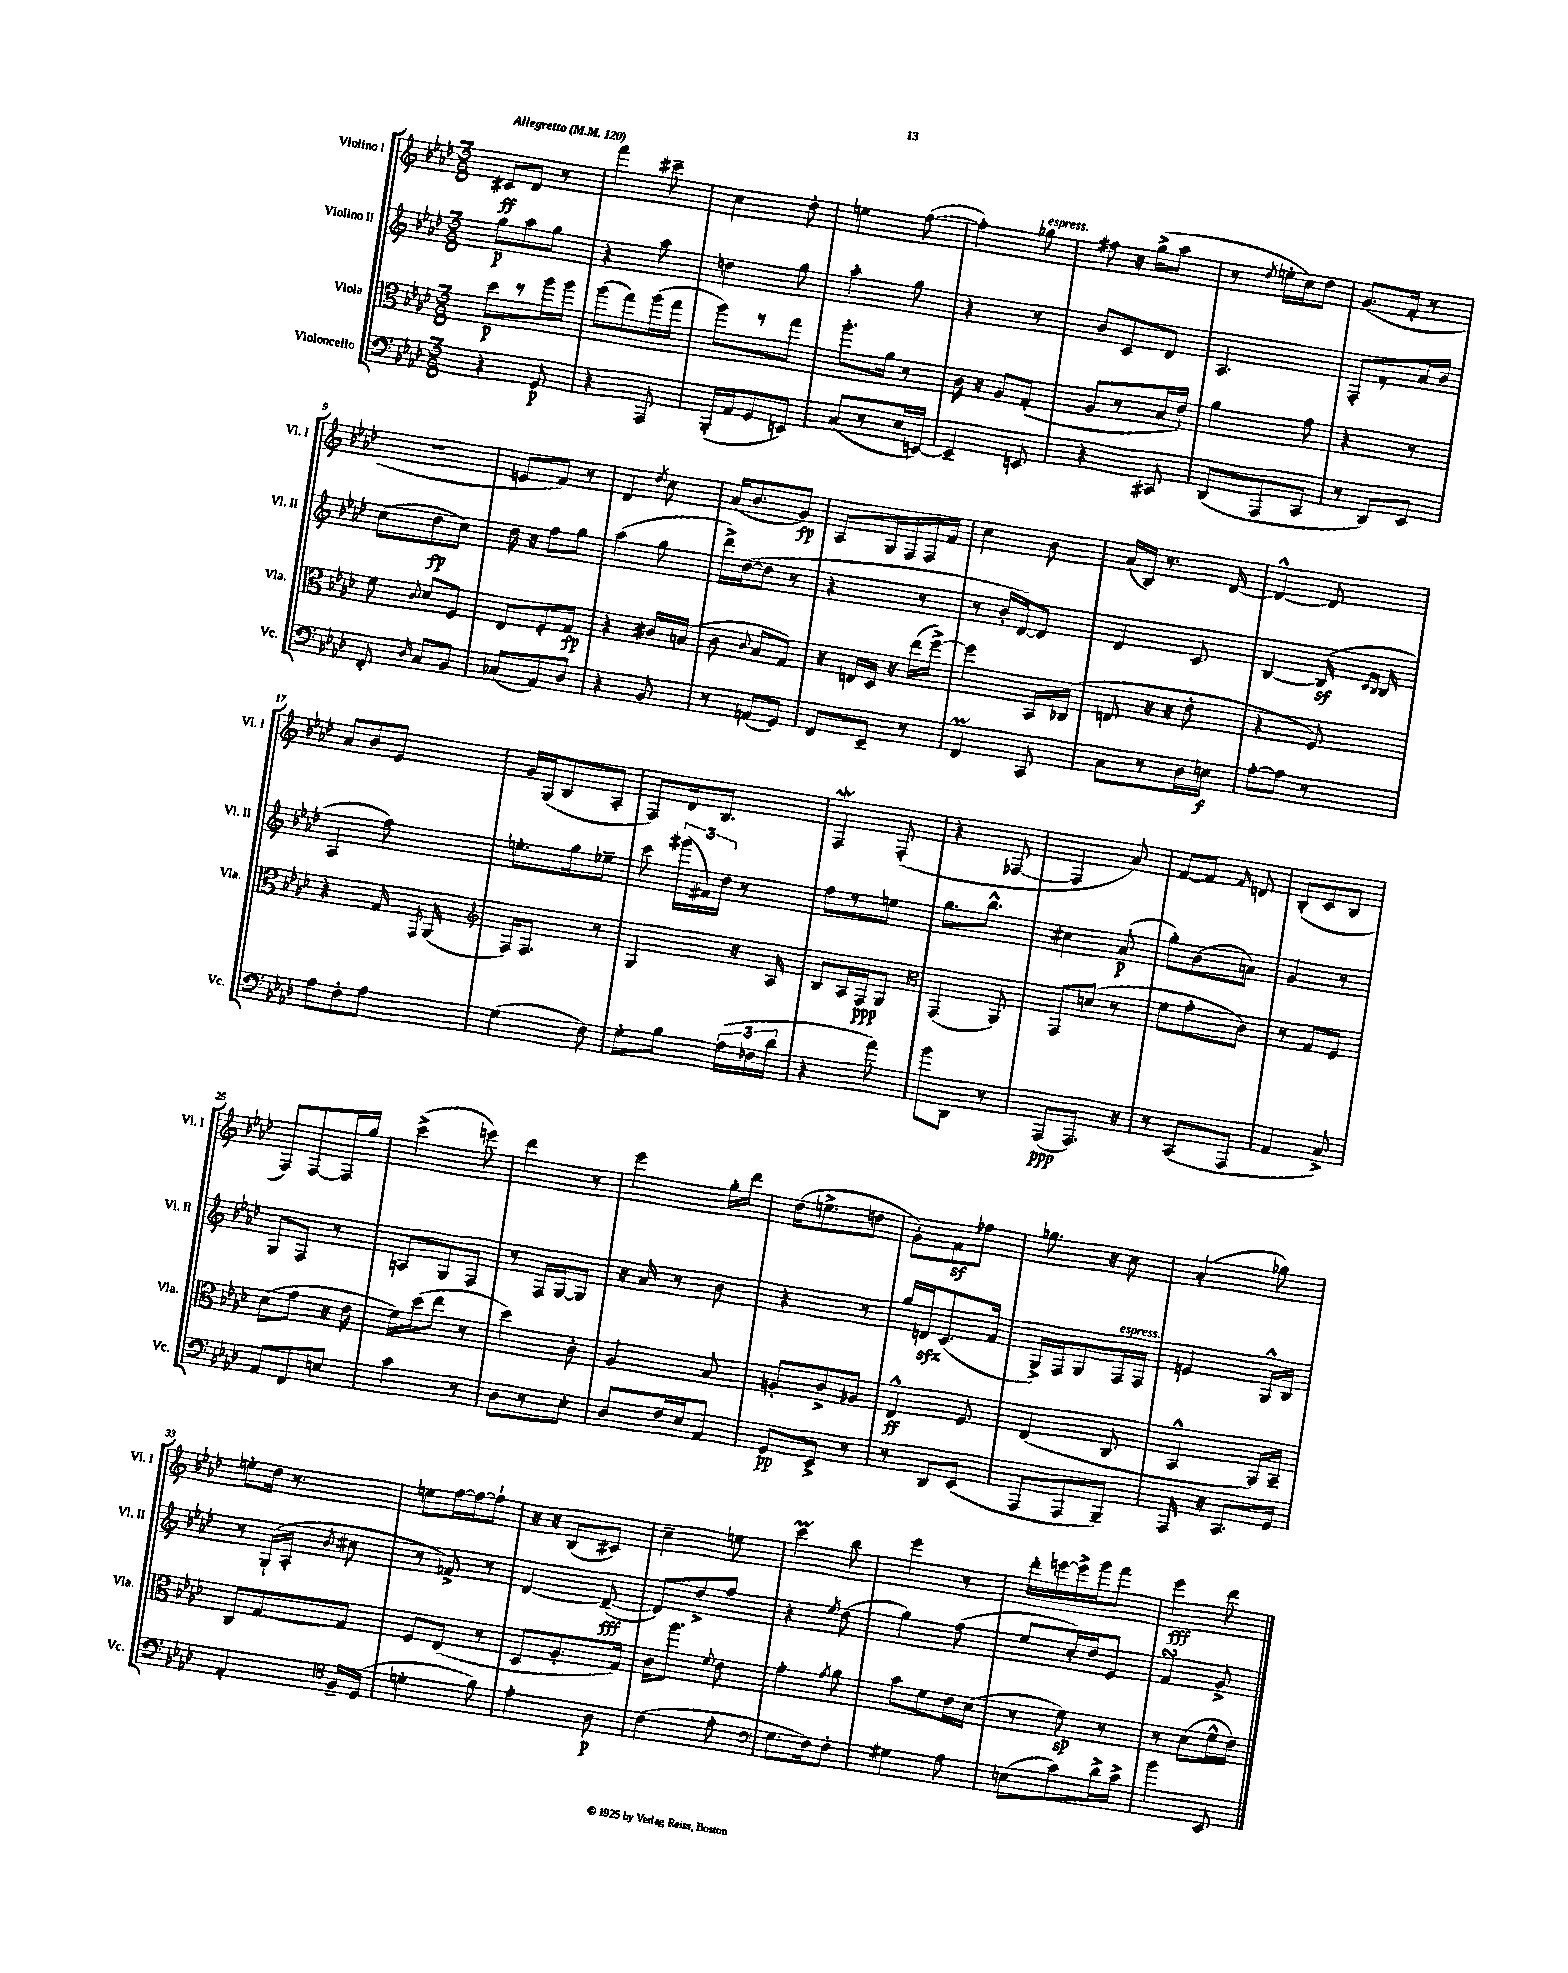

**kern	**kern	**kern	**kern
*staff4	*staff3	*staff2	*staff1
*clefF4	*clefC3	*clefG2	*clefG2
*k[b-e-a-d-]	*k[b-e-a-d-]	*k[b-e-a-d-]	*k[b-e-a-d-]
*M3/8	*M3/8	*M3/8	*M3/8
*MM120	*MM120	*MM120	*MM120
4r	8dd-	8gg	8c#
.	8r	8aa-	8d-
8GG	16aa-	8gg	8r
.	16aa-	.	.
=	=	=	=
4r	(8aa-	4r	4fff
.	8gg)	.	.
8AAA-	(16aa-	8aa-	8ccc#~
.	16gg	.	.
=	=	=	=
(16BBB-'	8aa-)	4dd	4cc
16AA-	.	.	.
8GG	8r	.	.
8EE)	8gg	8gg	8dd-'
=	=	=	=
(8C	8.aa-'	4aa-'	4ee
8r	.	.	.
.	16a-	.	.
16E-	8r	8gg	([8ff
[16EE)	.	.	.
=	=	=	=
4EE~]	16c	4r	4ff'])
.	16r	.	.
.	8A-	.	.
8EE	(8G'	8r	8gg-
=	=	=	=
4r	8A-	8b-	8ff#
.	8r	8c	16r
.	.	.	(16gg^
8CC#	16B-	8d-	8aa-
.	16e-`)	.	.
=	=	=	=
(8DD-	4a-	4.A-	8r
.	.	.	8qdd-
8AAA-	.	.	16ee'
.	.	.	16cc)
8CC	8g	.	8dd-
=	=	=	=
8r	4r	8F'	(8.g
8DD-)	.	8r	.
.	.	.	16f'
8EE-	8r	16a-	8r
.	.	16b-	.
=	=	=	=
8FF'	8f	(8cc	4.r
16qqD-	8qqc	.	.
8C	8d-	8dd-	.
8BB-	8F	8cc)	.
=	=	=	=
(8C-	8E-	16dd-	8e
.	.	16r	.
8AA-)	8F'	8ff	8f)
8D-	8G	8gg	8r
=	=	=	=
4r	4r	(4aa-	4d-
.	.	.	8qdd-
8BB-	16c#	8gg	8cc
.	(16B	.	.
=	=	=	=
8r	8c	16ddd-^)	(16a-
.	.	([16dd-	8.b-
.	8qqc	.	.
(8AA	8B-	8dd-]	.
8GG)	8G)	8r	8g)
=	=	=	=
8FF	16r	4r	8A-
.	16E	.	.
8EE-~	16D-	.	16G
.	16r	.	16F
8r	(16ee-	8r	16F
.	[16ff^)	.	16f
=	=	=	=
4FF	4ff]	8r	4cc
.	.	16b-'	.
.	.	[16d-)	.
8CC	16BB-	8d-]	8b-
.	(16C-	.	.
=	=	=	=
8C	8E	4d-	(16a-
.	.	.	16B-)
8r	16r	.	8.r
.	16r	.	.
16D-	8e-'	8c	.
16E	.	.	[16d-
=	=	=	=
[8A-'	4r	[4B-	4d-^^_
8A-]	.	.	.
8r	8F)	(16B-]	8d-]
.	.	16qqc	.
.	.	16qqB-	.
.	.	16B-	.
=	=	=	=
8A-	4r	4A-	8a-
8F'	.	.	8b-
8A-	16G	8ff)	8e-
.	8qGG	.	.
.	(16AA-	.	.
=	=	=	=
*	*clefG2	*	*
(4G	16F)	8.ee'	16g
.	8.F	.	(16G
.	.	.	8B-
.	.	16gg	.
8F)	8r	8ee-~	8A-'
=	=	=	=
8G'	4G	8ccc	8F)
8B-	.	(24ggg#	16d-
.	.	24f#)	.
.	.	.	8.B-
.	.	24dd-	.
(24A-	16r	8r	.
24F-	.	.	.
.	16A-	.	.
24d-	.	.	.
=	=	=	=
4r	8B-	8ff	4F
.	16A-	8r	.
.	16F	.	.
8a-)	8G	8ee	(8F'
=	=	=	=
*	*clefC3	*	*
8b-	(4GG	8.gg	4r
8DD-	.	.	.
.	.	8.bb-^^	.
8r	8AA-)	.	[8F-
=	=	=	=
(8AAA-	8GG	4cc#	4F-]
8.AAA-)	(8d	.	.
.	8r	(8a-	8a-)
16r	.	.	.
=	=	=	=
8r	8f	8gg')	[8f
(8CC	8g'	(8b-	8f]
.	.	.	16qqf
8AAA-	8c)	8a)	8d
=	=	=	=
4AA-	8r	4g	(8B-'
.	8G	.	8c
8C^)	8F	8r	8B-
=	=	=	=
8AA-	(8d-	8G	8F)
8FF	8g	8F	[8F
8E	16r	8r	16F]
.	16e-	.	16gg
=	=	=	=
4c	16f)	8A	(4ccc^
.	(16dd-	.	.
.	8ee-	8G	.
8r	8r	8F	8eee)
=	=	=	=
8D-	4dd-)	8r	4ddd-
8r	.	16F	.
.	.	[16G	.
8E-'	8c'	8G]	8r
=	=	=	=
8D-	4A-	16r	4eee-
.	.	16a-	.
16F	.	8r	.
16E-	.	.	.
8AA-	8B-	8b-	16gg'
.	.	.	16ddd-
=	=	=	=
8GG	8A'	4r	(16dd-
.	.	.	8.ee^
8EE-^	8c^	.	.
8r	8A-	8r	8dd
=	=	=	=
8r	4E-^^	16gg	8g')
.	.	16d	.
8DD-	.	(8.c	8f
(8EE-	8F	.	8ff-
.	.	16f	.
=	=	=	=
8AAA-	(4E-	16G^)	8.gg-
.	.	16F	.
8AAA-	.	8G	.
.	.	.	16r
8BBB-~)	8C	16F	8cc
.	.	16F	.
=	=	=	=
16AAA-	4BB-^^	4e	(4a-'
16r	.	.	.
8.CC	.	.	.
.	16AA-)	16G^^	8gg-)
16GG	16BB-~	16B-	.
=	=	=	=
4AA-'	8C	8r	8ee'
.	[8G	(16G`	16dd-
.	.	16A-'	8.r
*clefC4	*	*	*
.	.	8qb-	.
16F~	8G]	8cc#	.
(16D-	.	.	.
=	=	=	=
4d'	8F	8r	8ee
.	(8E-	8f-^)	[16ff
.	.	.	16ff_
8f)	8r	8r	8ff`]
=	=	=	=
4e-'	8D-	[4d-	16r
.	.	.	16r
.	8.A-'	.	(8B-
8A-	.	(8d-~_	8c#)
.	16G)	.	.
=	=	=	=
(4c	16c	8d-])	4cc~
.	8.aa-	.	.
.	.	8dd-^	.
.	8qqf	.	.
8e-'	8e-	8ff	8ee
=	=	=	=
*clefF4	*	*	*
8.G	4g'	4r	4ccc
16F)	.	.	.
.	8qg	8qee-	.
8F'	8a-	(8dd-	8bb-
=	=	=	=
4G#	8b-	4gg)	4eee-
.	8f	.	.
8A-	16e-	(8ff	8r
.	(16d-	.	.
=	=	=	=
(8E	8r	8ee-	16ddd-'
.	.	.	[16eee
8c)	8f)	16cc')	16eee^]
.	.	16dd-	16ggg
16d-^	8r	8e-	8fff
16c^	.	.	.
=	=	=	=
4b-	8r	4f	4eee-
.	(8d-	.	.
8EE-	16f^^	8g^	8ddd-
.	16e-)	.	.
==	==	==	==
*-	*-	*-	*-
